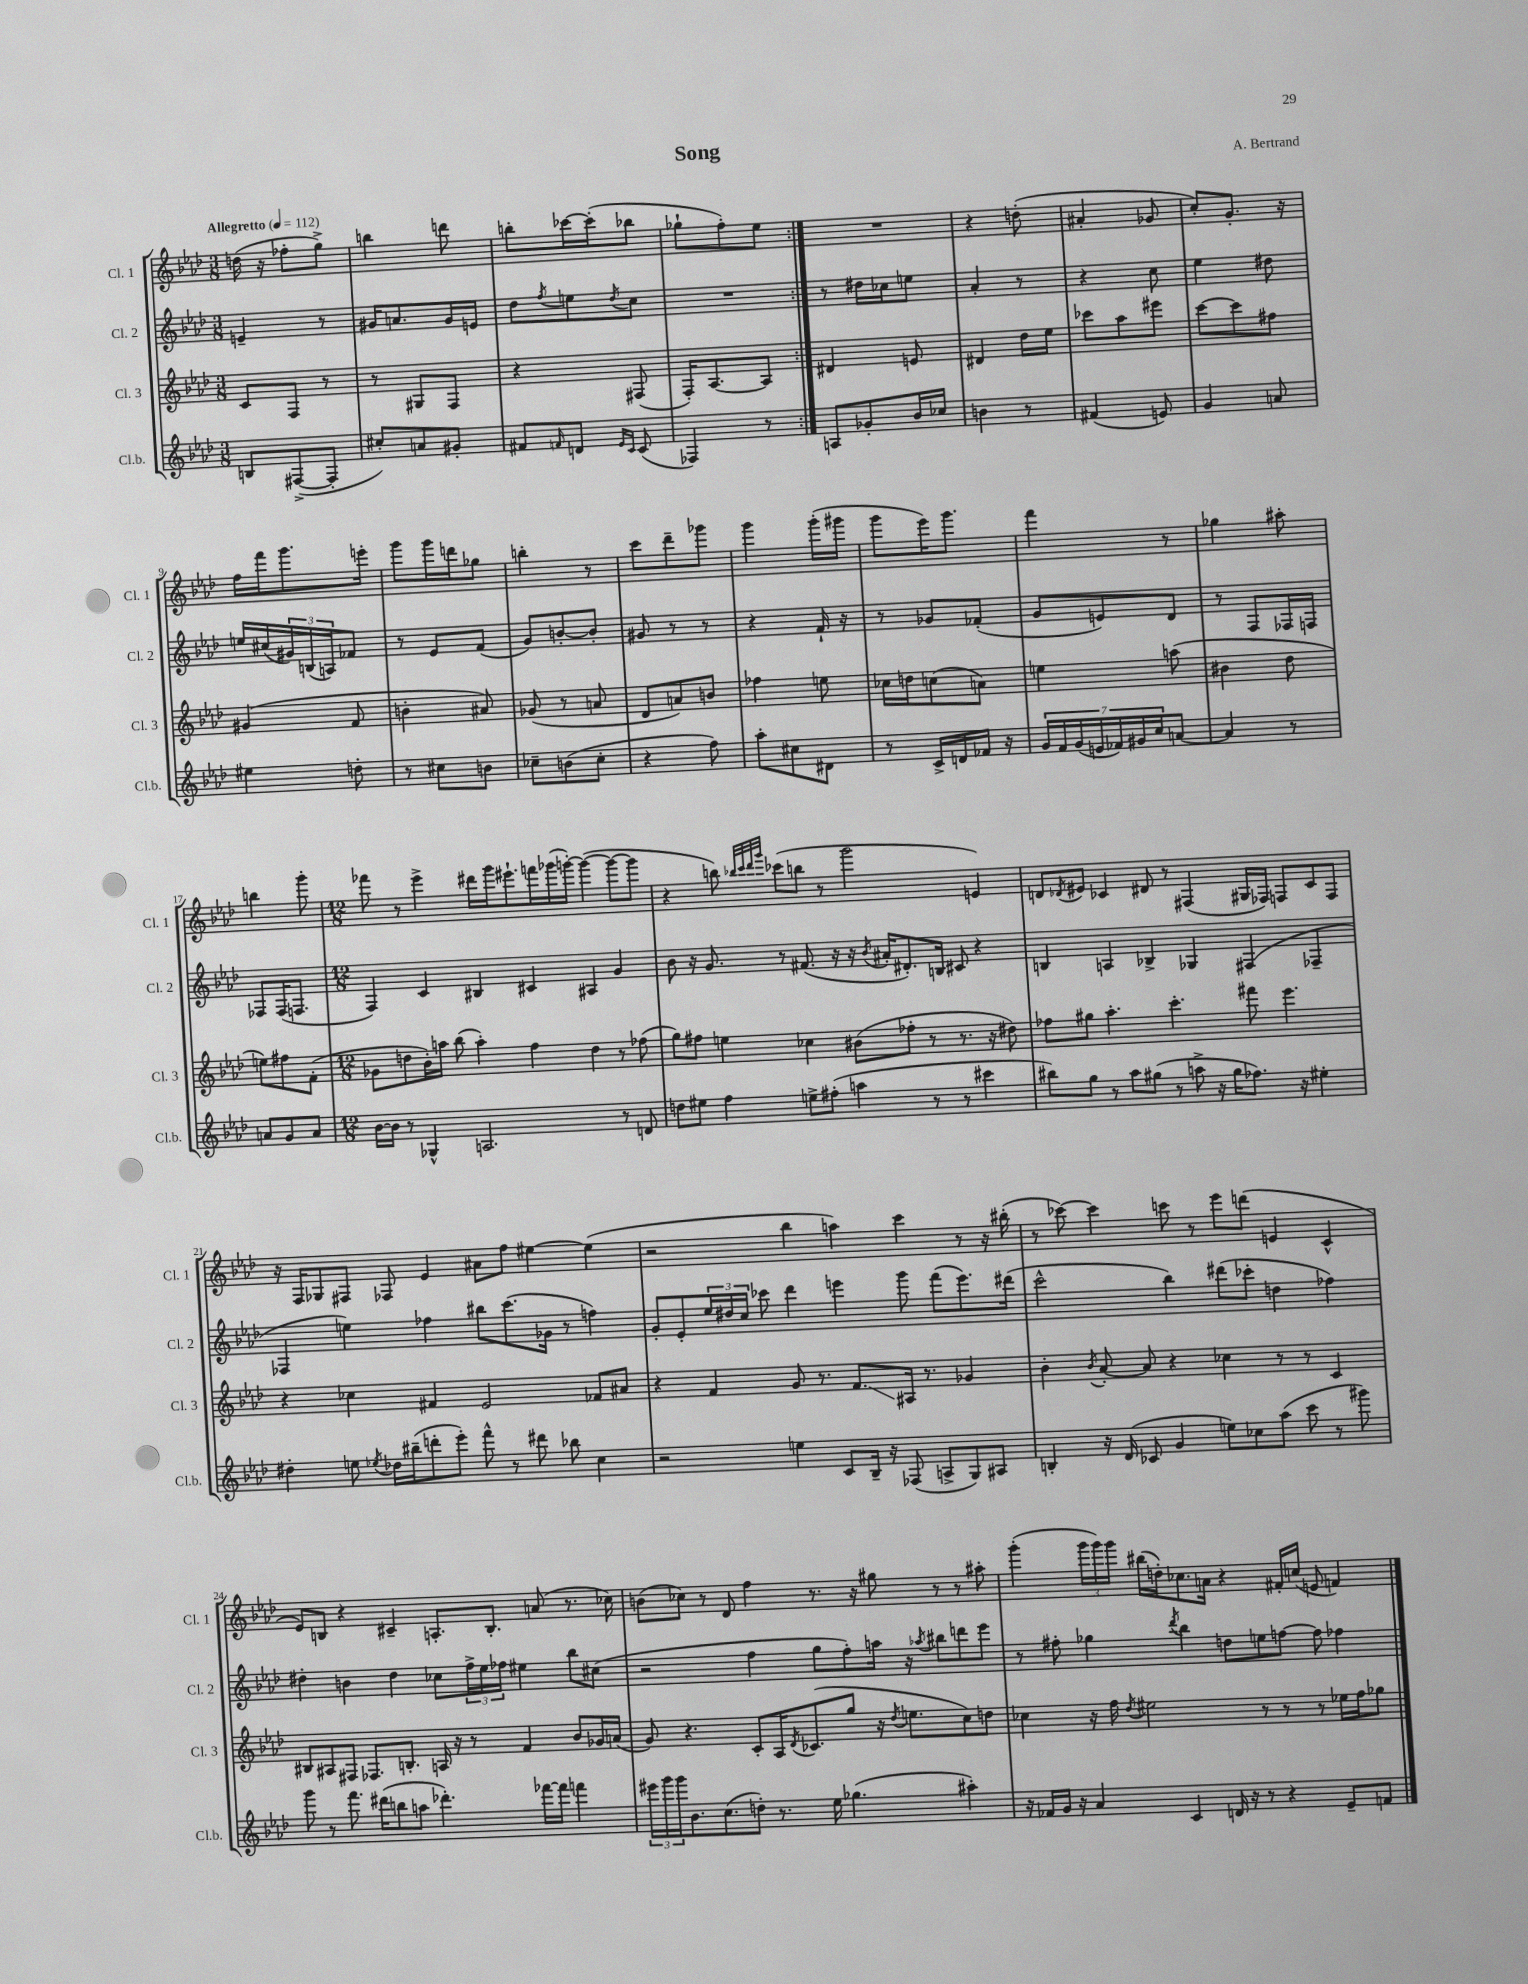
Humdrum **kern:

**kern	**kern	**kern	**kern
*staff4	*staff3	*staff2	*staff1
*clefG2	*clefG2	*clefG2	*clefG2
*k[b-e-a-d-]	*k[b-e-a-d-]	*k[b-e-a-d-]	*k[b-e-a-d-]
*M3/8	*M3/8	*M3/8	*M3/8
*MM112	*MM112	*MM112	*MM112
8B/L	8c/L	4e~/	(16dd\
.	.	.	16r
([8F#^/	8F/J	.	8ff-'\L
8F#'/]J	8r	8r	8gg^\J)
=	=	=	=
8cc#'/L)	8r	16g#/LK	4bb\
.	.	8.a/	.
8a/	8G#/L	.	.
8g#'/J	8F/J	16g#/L	8ddd\
.	.	16e/JJ	.
=	=	=	=
8f#/L	4r	8dd-\L	8bb'\L
16qqf/	.	8qff/	.
8d/J	.	8ee\	[16ccc-\L
.	.	.	(16ccc-'\]J
16qqe-/LL	.	.	.
16qqc/JJ	.	8qdd-/	.
(8c/	(8F#/	8cc\J	8bb-\J
=	=	=	=
4F-/)	16F'/LK)	4.r	8gg-`\L
.	[8.A-/	.	.
.	.	.	8ff'\)
8r	8A-/]J	.	8ee-\J
=:|!	=:|!	=:|!	=:|!
8A/L	4d#/	8r	4.r
8g-'/	.	16dd#\LL	.
.	.	16cc-\J	.
16b-/L	8e/	8ee\J	.
16cc-/JJ	.	.	.
=	=	=	=
4b\	4d#/	4a-'/	4r
8r	16dd-\LL	8r	(8dd'\
.	16ee-\JJ	.	.
=	=	=	=
(4f#/	8ccc-\L	4r	4a#'/
.	8aa-\	.	.
8e/)	8eee#\J	8cc\	8g-/
=	=	=	=
4g/	[8ccc\L	4ee-\	8cc'/L)
.	8ccc\]	.	8.g'/J
8a/	8ff#\J	8dd#\	.
.	.	.	16r
=	=	=	=
4ee#\	(4g#/	16ee/LL	16ff\LL
.	.	(16cc#/	16fff\J
.	.	24g#/)	8.ggg\
.	.	(24B/	.
.	.	24A/J)	.
8dd'\	8f/	8f-/J	.
.	.	.	16eee'\Jk
=	=	=	=
8r	4b'\	8r	8ggg\L
8cc#\L	.	8e-/L	16ggg\L
.	.	.	16ddd\J
8b\J	8a#/)	(8f/J	8gg-\J
=	=	=	=
8cc-~\L	(8g-/	8g/L)	4bb'\
(8b\	8r	[8b'/	.
8cc-'\J	8a/	8b'/]J	8r
=	=	=	=
4r	8d-/L	8g#/	8ccc\L
.	8a/)	8r	8ddd-~\
8ff\)	8b/J	8r	8ggg-\J
=	=	=	=
8aa-'\L	4ff-\	4r	4ggg\
8cc#\	.	.	.
8d#\J	8ee\	16f`/	(16ggg'\LL
.	.	16r	16ggg#\JJ
=	=	=	=
8r	16cc-\LL	8r	8ggg\L
.	16dd\J	.	.
16c^/LL	(8cc\	8g-/L	16eee-\K)
16d/	.	.	8.ggg\J
16f-/JJ	8a\J)	(8f-'/J	.
16r	.	.	.
=	=	=	=
28g/LL	4ee\	8g/L	4fff\
28f/	.	.	.
(28g/	.	.	.
28e/	.	.	.
.	.	8e/)	.
28f-/)	.	.	.
28g#/	.	.	.
28cc/J	.	.	.
[8a/J	(8aa\	8d-/J	8r
=	=	=	=
4a/]	4b#\	8r	4gg-\
.	.	8F/L	.
8r	8dd-\	16F-/L	8aa#'\
.	.	16F/JJ	.
=	=	=	=
8a/L	8ee\L)	8F-/L	4bb\
8g/	8ff#\	(16F-/K	.
.	.	8.F/J	.
8a/J	(8f'\J	.	8ggg'\
=	=	=	=
*M12/8	*M12/8	*M12/8	*M12/8
[16b-\LL	8g-\L	4F/)	8fff-\
16b-\]JJ	.	.	.
8r	8dd\	.	8r
4G-^^/	16b-'\L)	4c/	4eee-^\
.	16aa\JJ	.	.
.	(8bb-\	.	.
2.A/	4aa'\)	4B#/	16ddd#\LL
.	.	.	16ggg\J
.	.	.	8.eee#`\
.	4ff\	4c#/	.
.	.	.	16fff\L
.	.	.	(16ggg-\
.	.	.	[16ggg'\JJ)
.	4dd\	4A#/	(4ggg\_
8r	8r	4g/	8ggg\_L
8d/	(8ff-\	.	8ggg\]J
=	=	=	=
8dd\L	8gg\L)	8b-\	4r
8ee#\J	8ff#\J	16r	.
.	.	8.g/	.
4ff\	4ee\	.	8bb\)
.	.	.	32qqbb-/LLL
.	.	.	32qqccc/
.	.	.	32qqddd-/
.	.	.	32qqggg/JJJ
.	.	8r	(8ccc-\L
8ee^\L	4cc-\	(8.f#/	8bb\J
(8ff#'\J	.	.	8r
.	.	16r	.
4aa\	(8b#\L	16r	2ggg\
.	.	8qb-/	.
.	.	16a#'/LK	.
.	8ff-'\J	8.d#'/)	.
8r	8r	.	.
.	.	16B/Jk	.
8r	8.r	8c#/	.
4ccc#\	.	4r	4e/)
.	16r	.	.
.	8dd#\)	.	.
=	=	=	=
8bb#\L)	8ff-\L	4B/	8d/L
.	.	.	8qd-/
8gg\J	8gg#\J	.	8e#/J
8r	4.aa-'\	4A/	4c-/
8aa-\L	.	.	.
(8gg#\J	.	4B-^/	8d#/
8r	4.ccc'\	.	8r
8aa^\	.	4G-/	(4F#/
16r	.	.	.
16gg#\LK	.	.	.
8.ff-\J)	8fff#\	(4F#/	16G#/LL
.	.	.	16F-/JJ)
.	4.eee-\	.	8F/L
16r	.	.	.
4ee#'\	.	4F-~/	8c-/
.	.	.	8F/J
=	=	=	=
4dd#'\	4r	4F-/	16r
.	.	.	16F/LK
.	.	.	8G-/
8ee\	4cc-\	4ee\)	8F#/J
8qee-/	.	.	.
16dd-\LL	.	.	8F-/
(16bb#~\J	.	.	.
8ddd'\	4f#/	4ff-\	4e-/
8eee-'\J)	.	.	.
8fff^^\	2e-/	8bb#\L	8a#\L
8r	.	(8.ccc\	8ff\J
8ddd#\	.	.	[4ee#\
.	.	16g-\Jk	.
8bb-\	.	8r	.
4cc\	8f-/L	4ff\)	(4ee#\]
.	8a#/J	.	.
=	=	=	=
2r	4r	8g'/L	2r
.	.	8e-'/	.
.	4f/	24ee-/L	.
.	.	24dd#/	.
.	.	24cc/JJ	.
.	.	8ccc-\	.
4ee\	8g/	4ddd-\	4bb-\
.	8.r	.	.
8c/L	.	4eee\	4aa\)
.	8.f/L	.	.
16B-~/Jk	.	.	.
16r	.	.	.
(8F-/	16A#/Jk	8ggg\	4ccc\
.	8.r	.	.
8A^/L	.	(8fff\L	.
8G/)	4g-/	8.eee\)	8r
8A#/J	.	.	16r
.	.	(16ddd#\Jk	(16bb#'\
=	=	=	=
4B'/	4b-'\	2ccc^^\	8r
.	.	.	[8ccc-\)
.	8qb-/	.	.
16r	[8a-'/	.	4ccc-\]
(16d-/	.	.	.
8c-/	8a-/]	.	.
4g/	4r	4bb-\)	8ccc\
.	.	.	8r
8ee\L)	4cc-\	(8ddd#\L	8eee-\L
8cc-\	.	8ccc-'\J	(8ddd\J
(8aa-\J	8r	4dd\	4e/
8ccc\	8r	.	.
8r	4c/	4ff-\)	4c^^/
8ggg#\)	.	.	.
=	=	=	=
8ggg\	8B#/L	4dd#'\	8e-/L)
8r	8A#/	.	8B/J
8.fff\	8F#/J	4b\	4r
.	8.F-/L	.	.
(16ddd#\LK	.	.	.
8bb\	.	4dd#\	4c#~/
.	8.B'/J	.	.
8aa\J	.	.	.
4.ddd-'\)	16A/	8cc-\L	8.A'/L
.	16r	.	.
.	8r	24ff^\L	.
.	.	24ee-\	.
.	.	.	8.B'/J
.	.	24ff-\JJ	.
.	4f/	4ee#\	.
[16fff-\LL	.	.	(8a/
16fff-\]JJ	.	.	.
4fff\	8b-/L	8bb-\L	8.r
.	16g-/L	(8cc#\J	.
.	(16a/JJ	.	16cc-\)
=	=	=	=
24eee#\LL	8g/)	2r	(8b\L
24ggg\	.	.	.
24ggg\J	.	.	.
8.b-\	4.r	.	8cc-\J)
.	.	.	8r
(8.cc\	.	.	.
.	.	.	8d-/
8dd'\J)	8c'/L	4ff\	4ff\
8.r	16A-/K	.	.
.	8qd-/	.	.
.	(8.c-/	.	.
.	.	8gg\L	8.r
16ee-\	.	.	.
(4.gg-\	8gg/J	8ff'\)	.
.	.	.	16r
.	16r	16aa\Jk	8gg#\
.	8qdd-/	.	.
.	8.ee\L	16r	.
.	.	8qaa-/	.
.	.	8bb#\L	8r
4aa#'\)	8cc\)	8ddd\	8r
.	8dd\J	8eee-\J	8aa#'\
=	=	=	=
16r	4cc-\	8r	(4ggg'\
16f-/LL	.	.	.
16g/JJ	.	8ff#'\	.
16r	.	.	.
4a-/	16r	4gg-\	24ggg\LL
.	.	.	24ggg\)
.	16ff\	.	.
.	.	.	24ggg\JJ
.	8qdd-/	.	.
.	2ee#\	.	(16bb#\LL
.	.	.	16dd'\J)
.	.	8qddd-/	.
4c/	.	4bb-\	8.cc-\
.	.	.	16a\Jk
16d/	.	8dd\L	4r
16r	.	.	.
8r	8r	8ee\	.
4r	8r	[8ff\J	16f#'/LL
.	.	.	(16cc/JJ
.	8r	8ff\]	8e/
8e-~/L	16ee-\LL	4ff-\	4f/)
.	16ff\J	.	.
8f/J	8gg-\J	.	.
==	==	==	==
*-	*-	*-	*-
